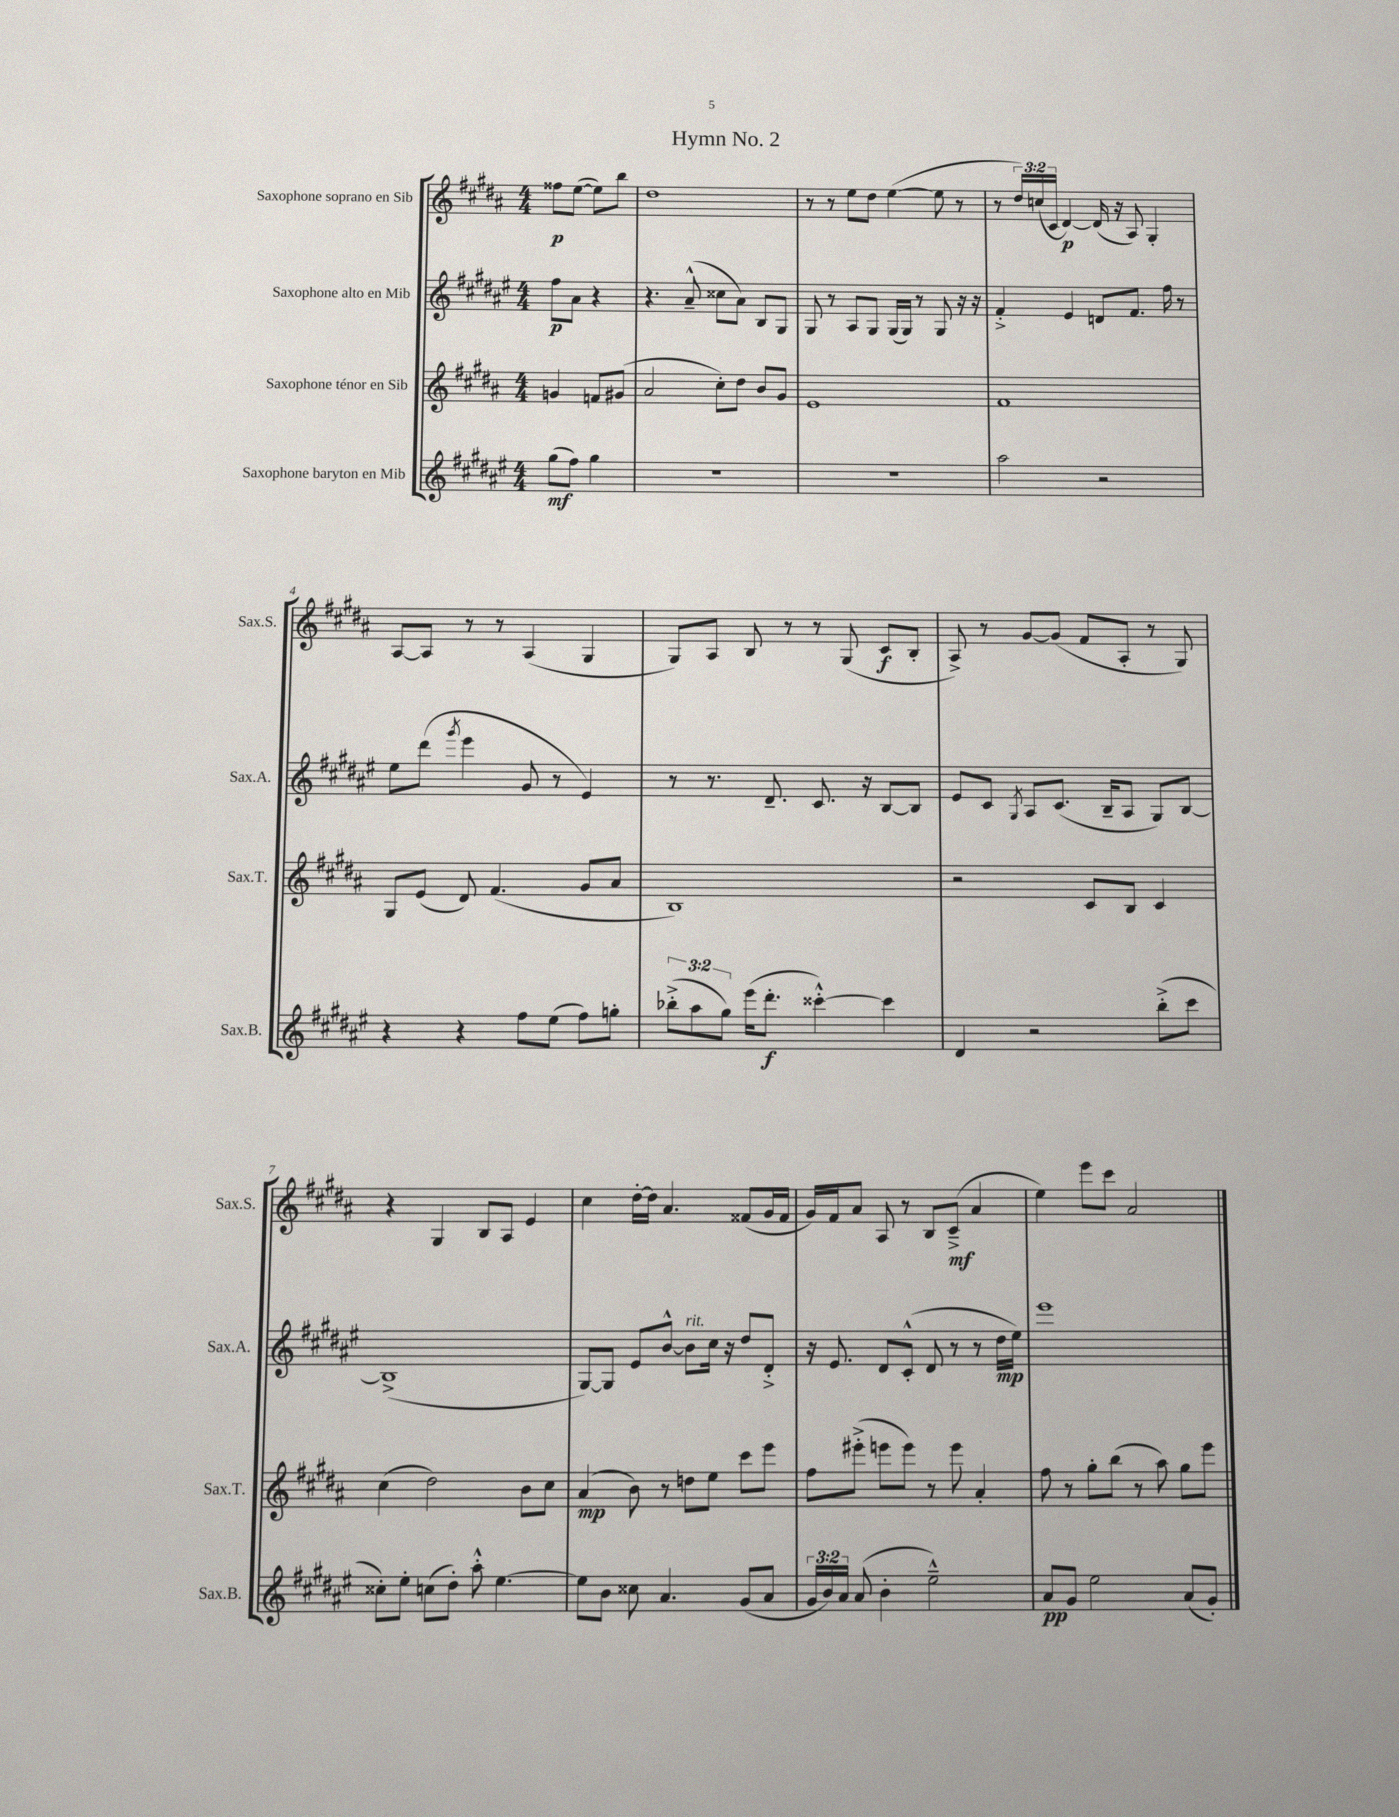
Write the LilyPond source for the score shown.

\header { title = "Hymn No. 2" }
<<
\new StaffGroup <<
\new Staff = "s0" \with { instrumentName = "Saxophone soprano en Sib" shortInstrumentName = "Sax.S." } {
    \clef treble \key b \major \numericTimeSignature \time 4/4 \override Staff.TupletNumber.text = #tuplet-number::calc-fraction-text \partial 2
    \autoBeamOff fisis''8[\p e''8]~( e''8[) b''8] |
    dis''1 |
    r8 r8 e''8[ dis''8] e''4~( e''8 r8 |
    r8 \tuplet 3/2 { dis''16[) c''16( cis'16] } dis'4~\p) dis'16( r16 ais8) gis4-. |
    ais8[~ ais8] r8 r8 ais4( gis4 |
    gis8[) ais8] b8 r8 r8 gis8( cis'8[\f b8]-. |
    ais8->) r8 gis'8[~ gis'8]( fis'8[ ais8]-. r8 gis8) |
    r4 gis4 b8[ ais8] e'4 |
    cis''4 dis''16[~-. dis''16] ais'4. fisis'8[( gis'16 fisis'16] |
    gis'16[) fis'16 ais'8] ais8 r8 b8[ cis'8]--->\mf( ais'4 |
    e''4) e'''8[ cis'''8] ais'2 \bar "|." |
}
\new Staff = "s1" \with { instrumentName = "Saxophone alto en Mib" shortInstrumentName = "Sax.A." } {
    \clef treble \key fis \major \numericTimeSignature \time 4/4 \partial 2
    \autoBeamOff fis''8[\p ais'8] r4 |
    r4. ais'8---^( cisis''8[ ais'8]) b8[ gis8] |
    gis8 r8 ais8[ gis8] gis16[( gis16]) r8 gis8 r16 r16 |
    fis'4-.-> eis'4 d'8[ fis'8.] fis''16 r8 |
    eis''8[ dis'''8]( \acciaccatura { gis'''8 } eis'''4 gis'8 r8 eis'4) |
    r8 r8. dis'8.-- cis'8. r16 b8[~ b8] |
    eis'8[ cis'8] \acciaccatura { gis8 } ais8[ cis'8.]( b16[-- ais8] gis8[) b8]~ |
    b1->( |
    gis8[~) gis8] eis'8[ b'8]~-^ b'8[^\markup { \italic "rit." } cis''16] r16 dis''8[ dis'8]-.-> |
    r16 eis'8. dis'8[ cis'8]-.-^( dis'8 r8 r8 dis''16[\mp eis''16]) |
    eis'''1 \bar "|." |
}
\new Staff = "s2" \with { instrumentName = "Saxophone ténor en Sib" shortInstrumentName = "Sax.T." } {
    \clef treble \key b \major \numericTimeSignature \time 4/4 \partial 2
    \autoBeamOff g'4 f'8[ gis'8]( |
    ais'2 cis''8[-.) dis''8] b'8[ gis'8] |
    e'1 |
    fis'1 |
    gis8[ e'8]( dis'8) fis'4.( gis'8[ ais'8] |
    b1) |
    r2 cis'8[ b8] cis'4 |
    cis''4( dis''2) b'8[ cis''8] |
    ais'4\mp( b'8) r8 d''8[ e''8] cis'''8[ e'''8] |
    fis''8[ eis'''8]-.->( e'''8[ e'''8]) r8 e'''8 ais'4-. |
    fis''8 r8 gis''8[-. b''8]( r8 ais''8) gis''8[ e'''8] \bar "|." |
}
\new Staff = "s3" \with { instrumentName = "Saxophone baryton en Mib" shortInstrumentName = "Sax.B." } {
    \clef treble \key fis \major \numericTimeSignature \time 4/4 \override Staff.TupletNumber.text = #tuplet-number::calc-fraction-text \partial 2
    \autoBeamOff gis''8[\mf( fis''8]) gis''4 |
    R1 |
    r1 |
    ais''2 r2 |
    r4 r4 fis''8[ eis''8]( fis''8[) g''8]-. |
    \tuplet 3/2 { bes''8[-.->( ais''8 gis''8]) } eis'''16[( dis'''8.]-.\f cisis'''4~-.-^) cisis'''4 |
    dis'4 r2 b''8[-.->( cis'''8] |
    cisis''8[-.) eis''8]-. c''8[( dis''8]-.) ais''8-.-^ eis''4.~ |
    eis''8[ b'8] cisis''8 ais'4. gis'8[( ais'8] |
    \tuplet 3/2 { gis'16[ b'16) ais'16] } ais'8( b'4-. eis''2---^) |
    ais'8[\pp gis'8] eis''2 ais'8[( gis'8]-.) \bar "|." |
}
>>
>>
